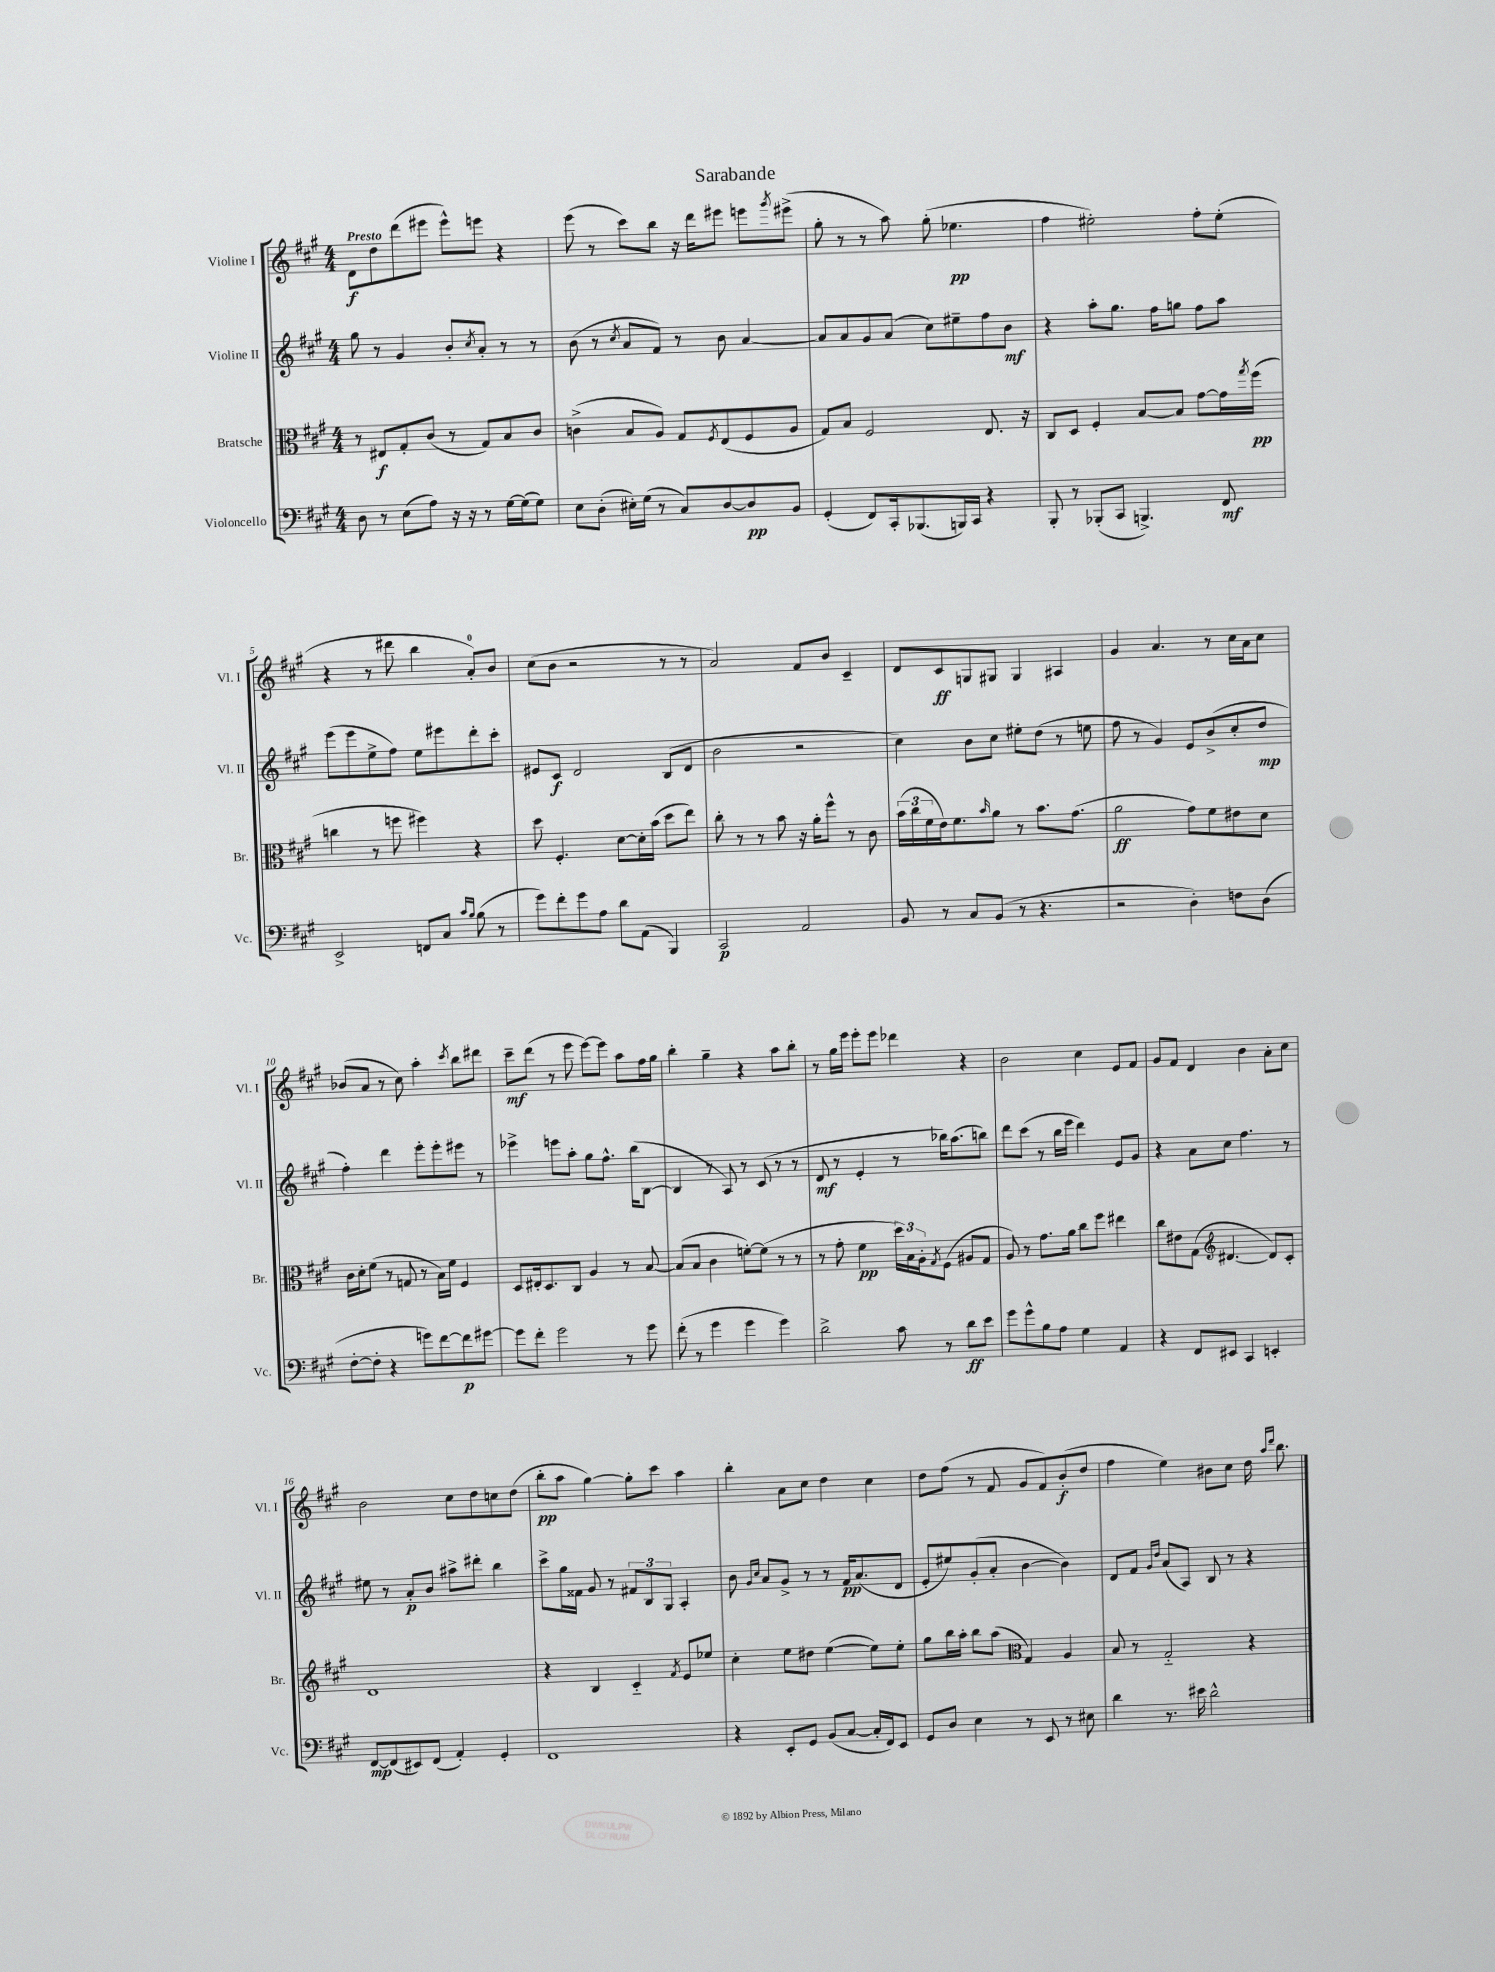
\header { title = "Sarabande" }
<<
\new StaffGroup <<
\new Staff = "s0" \with { instrumentName = "Violine I" shortInstrumentName = "Vl. I" } {
    \clef treble \key a \major \numericTimeSignature \time 4/4 \tempo "Presto"
    d'8\f d''8 d'''8( eis'''8 eis'''8-^) e'''8 r4 |
    e'''8( r8 cis'''8) b''8 r16 d'''16 eis'''8 e'''8 \acciaccatura { gis'''8 } eis'''8->( |
    gis''8-. r8 r8 a''8) gis''8-.( ees''4.\pp |
    fis''4 eis''2-.) fis''8-. eis''8-.( |
    r4 r8 dis'''8 b''4 a'8-0-.) b'8 |
    cis''8( b'8 r2 r8 r8 |
    a'2) fis'8 b'8 cis'4-- |
    d'8 cis'8\ff g8 gis8 gis4 ais4 |
    gis'4 a'4. r8 cis''16 a'16 cis''8 |
    bes'8( a'8 r8 cis''8) a''4-. \acciaccatura { cis'''8 } b''8 dis'''8 |
    cis'''8--\mf d'''8( r8 e'''8 e'''8~) e'''8 a''8 fis''16 gis''16 |
    b''4-. gis''4-- r4 a''8 b''8-. |
    r8 gis''16 e'''16 e'''8-. e'''8 des'''4 r4 |
    b'2 cis''4 e'8 fis'8 |
    gis'8 fis'8 d'4 b'4 a'8-. cis''8 |
    b'2 cis''8 d''8 c''8 d''8( |
    b''8-.\pp a''8 gis''4~) gis''8-. cis'''8 a''4 |
    b''4-. a'8 cis''8 d''4 cis''4 |
    d''8 fis''8( r8 fis'8 gis'8 fis'8) b'8-.\f( d''8 |
    fis''4 e''4) bis'8 cis''8 d''16 \grace { a''16 d'''16 } b''8. \bar "|." |
}
\new Staff = "s1" \with { instrumentName = "Violine II" shortInstrumentName = "Vl. II" } {
    \clef treble \key a \major \numericTimeSignature \time 4/4
    gis''8 r8 gis'4 b'8-. \acciaccatura { cis''8 } a'8-. r8 r8 |
    b'8( r8 \acciaccatura { cis''8 } a'8 fis'8) r8 b'8 a'4~ |
    a'8 a'8 gis'8 a'8( cis''8) eis''8-- fis''8 b'8\mf |
    r4 a''8-. gis''8. fis''16 g''8 fis''8 a''8 |
    e'''8( e'''8 e''8-> fis''8) e''8 eis'''8 d'''8-. cis'''8-. |
    eis'8 cis'8\f d'2 b8( d'8 |
    b'2 r2 |
    cis''4) b'8 cis''8 eis''8-. d''8( r8 e''8 |
    fis''8 r8 gis'4) e'8 b'8->( cis''8-. d''8\mp |
    fis''4-.) d'''4 e'''8-. e'''8-. eis'''8 r8 |
    ees'''4-> e'''8 a''8-. gis''8 fis''8.-^ b''16( b8~ |
    b4 r8 a8) r8 cis'8( r8 r8 |
    d'8\mf r8 e'4-. r8 bes''16) a''8.( b''8) |
    d'''8 cis'''8( r8 b''16 e'''16 d'''4) e'8 gis'8 |
    r4 a'8 cis''8 fis''4. r8 |
    eis''8 r8 a'8-.\p b'8 ais''8-> dis'''8-. b''4 |
    cis'''8-> gis''16 fisis'16 gis'8 r8 \tuplet 3/2 { fis'8 b8 gis8 } a4-. |
    b'8 \grace { gis'16 cis''16 } a'8 gis'8-> r8 r8 fis'16\pp a'8.( d'8 |
    e'8-. eis''8) gis'8-.( a'8-. b'4~ b'4) |
    d'8 fis'8 \grace { gis'16 d''16 } a'8( a8) b8 r8 r4 \bar "|." |
}
\new Staff = "s2" \with { instrumentName = "Bratsche" shortInstrumentName = "Br." } {
    \clef alto \key a \major \numericTimeSignature \time 4/4
    r8 eis8\f gis8-. cis'8( r8 gis8) b8 cis'8 |
    c'4->( b8 a8) gis8 \acciaccatura { fis8 } e8( fis8 a8 |
    gis8) b8 fis2 e8. r16 |
    cis8 d8 fis4-. b8~ b8 gis'8~ gis'16 \acciaccatura { gis''8 } fis''16\pp( |
    c''4 r8 f''8 fis''4) r4 |
    d''8 fis4.-. d'8~ d'16-. b'16( d''8 e''8) |
    cis''8-. r8 r8 b'8 r16 a'16-. fis''8-^ r8 cis'8 |
    \tuplet 3/2 { b'16( cis''16 fis'16 } e'16) fis'8. \grace { b'16 } a'8 r8 b'8. gis'8.( |
    a'2\ff gis'8) fis'8 eis'8 d'8 |
    cis'16 d'16-. fis'8( r8 g8 r8 b16) fis'16 fis4 |
    d8 eis16-. d8. cis8 a4 r8 b8~ |
    b8( b8 cis'4 f'8~-.) f'8( r8 r8 |
    r8 gis'8-. fis'4\pp \tuplet 3/2 { d''16) b16 a16-. } \acciaccatura { gis8 } fis8( ais8 gis8 |
    a8) r8 gis'8. a'16 cis''8 fis''8 eis''4 |
    cis''8 eis'8 gis8( \clef treble dis'4.~ dis'8) cis'8-. |
    d'1 |
    r4 b4 cis'4-_ \acciaccatura { fis'8 } e'8 ees''8 |
    cis''4-. e''8 dis''8 e''4~( e''8) e''8-. |
    gis''8 b''16 a''16-. b''8 a''8( \clef alto gis4) a4 |
    b8 r8 gis2-_ r4 \bar "|." |
}
\new Staff = "s3" \with { instrumentName = "Violoncello" shortInstrumentName = "Vc." } {
    \clef bass \key a \major \numericTimeSignature \time 4/4
    d8 r8 e8( a8) r16 r16 r8 gis16~ gis16( gis8) |
    e8 d8-.( eis16-.) gis16( r8 cis8) d8~ d8\pp b,8 |
    gis,4-.( fis,8) cis,16-. bes,,8.( b,,16) cis,16 r4 |
    b,,8-. r8 bes,,8-.( cis,8 b,,4.->) fis,8\mf |
    e,2-> f,8 cis8 \grace { cis'16 b16 } b8( r8 |
    gis'8) fis'8-. gis'8 a8 d'8 a,8( b,,4) |
    cis,2\p a,2 |
    b,8 r8 cis8 b,8( r8 r4. |
    r2 d4-.) f8 d8( |
    fis8~-. fis8-. r4 g'8) fis'8~ fis'8\p gis'8~ |
    gis'8 fis'8-. gis'2 r8 gis'8 |
    fis'8-.( r8 gis'4 gis'4 gis'4) |
    d'2-> cis'8 r8 d'8\ff e'8 |
    gis'8 gis'8-^ b8 a8 gis4 a,4 |
    r4 fis,8 eis,8 cis,4 e,4-. |
    fis,8~\mp fis,8( eis,8) fis,8( a,4-.) gis,4-. |
    fis,1 |
    r4 e,8-. gis,8 b,8( cis8~ cis16-. fis,16) e,8 |
    gis,8 d8 e4 r8 e,8 r8 eis8 |
    d'4 r8. eis'16 d'2-^ \bar "|." |
}
>>
>>
